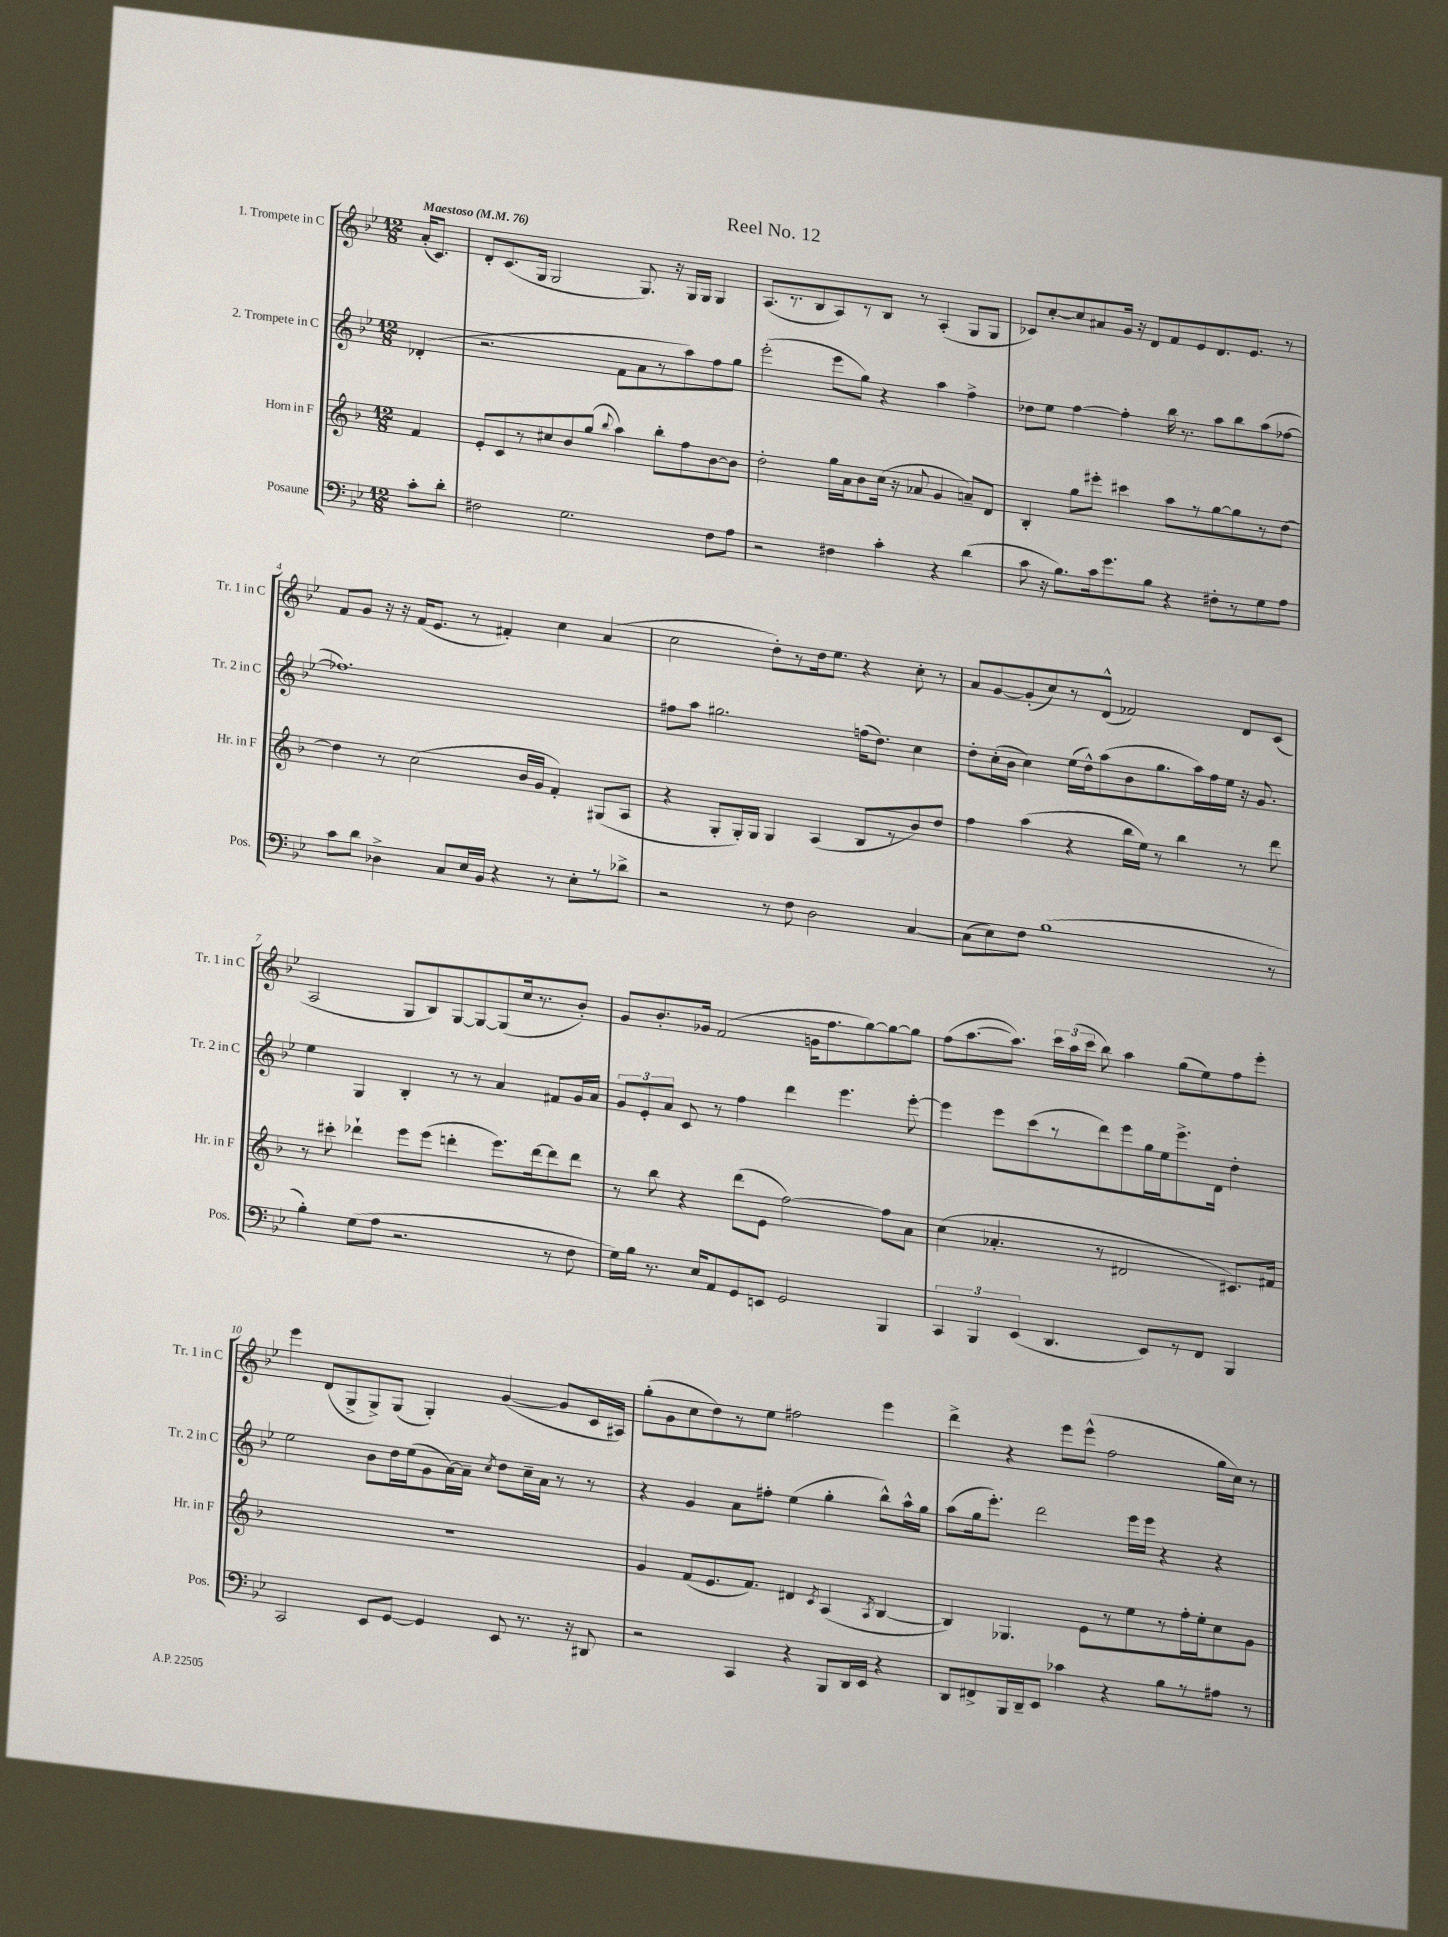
\header { title = "Reel No. 12" }
<<
\new StaffGroup <<
\new Staff = "s0" \with { instrumentName = "1. Trompete in C" shortInstrumentName = "Tr. 1 in C" } {
    \clef treble \key bes \major \numericTimeSignature \time 12/8 \partial 4 \tempo "Maestoso" 4 = 76
    \autoBeamOff a'16[-.( c'8.]) |
    d'8[-. c'8.( g16] g2 g8.) r16 g16[ g16] g4 |
    a8.[( r8. bes8 a8) r8 bes8] r8 a4-.( g8[ g8] |
    ces'8[) c''8~-. c''8 ais'8 g'16] r16 d'8[ f'8 ees'8 d'8. ees'8.] r8 |
    f'8[ g'8] r16 r16 f'16[( ees'8.] r8 fis'4-.) c''4 a'4( |
    c''2 d''8[-.) r8 d''16 ees''8.] r4 c''8-. r8 |
    a'8[ g'8~ g'8-.( c''8) r8 d'8]-^( fes'2) d'8[ c'8]( |
    a2 g8[ bes8) g8~ g8~ g8( c''16 r8. bes'8]-.) |
    g'8[ bes'8.-. ges'16] f'2( g'16[ f''8. g''8~) g''8~ g''8] |
    f''8[( a''8.~ a''8.]) \tuplet 3/2 { c'''16[ a''16( c'''16] } bes''8) a''4 g''8[( ees''8) f''8 ees'''8]-. |
    ees'''4 d'8[( g8-> g8->) g8]( g4-.) g'4~( g'8[ c'16 ais16]) |
    g''8[-.( g'8 c''8 d''8) r8 ees''8] fis''2 ees'''4 |
    d'''4-> r4 ees'''8[ ees'''8]-^( f''2 g''16[ c''16]) r8 \bar "|." |
}
\new Staff = "s1" \with { instrumentName = "2. Trompete in C" shortInstrumentName = "Tr. 2 in C" } {
    \clef treble \key bes \major \numericTimeSignature \time 12/8 \partial 4
    \autoBeamOff des'4-.( |
    r2. f'8[ a'8 r8 a''8) f''8 g''8] |
    ees'''2-.( ees'''8[ g''8]) r4 a''4 f''4-> |
    des''8[ ees''8] f''4~ f''4-. bes''16 r8. a''8[ bes''8 a''8( fes''8]~ |
    fes''1.) |
    fis''8[ a''8] gis''2. f''16[( d''8.]) c''4 |
    d''8[-. c''16-.( bes'16] c''4) ees''16[( d''16-^) a''8( bes'8 g''8. a''16) f''16 ees''16] r16 g'8. |
    ees''4 g4 bes4-. r8 r8 a'4 fis'8[ g'16 a'16] |
    \tuplet 3/2 { g'8[ ees'8-. a'8] } c'8 r8 f''4 d'''4 ees'''4. ees'''8~-. |
    ees'''4 ees'''8[ c'''8( r8 d'''8) ees'''8 g''16 ees''16 ees'''8.-> d'16] d''4-. |
    ees''2 bes'8[ d''16 ees''16( g'8 a'16~) a'16]-- \acciaccatura { c''8 } d''8[ c''16-- a'16] r8 r8 |
    r4 g'4 a'8[ fis''8]-. ees''4( g''4-. bes''8[-^) a''16-^ g''16] |
    a''8[( g''16 ees'''8.]-.) d'''2 ees'''16[ ees'''16] r4 r4 \bar "|." |
}
\new Staff = "s2" \with { instrumentName = "Horn in F" shortInstrumentName = "Hr. in F" } {
    \clef treble \key f \major \numericTimeSignature \time 12/8 \partial 4
    \autoBeamOff f'4 |
    e'8[-. c'8 r8 cis''8 bes'8 g''8]( \appoggiatura { bes''8 } a''4) bes''8[-. f''8 bes'8~ bes'8] |
    d''2-. g''16[ a'16 bes'8 c''16]( r16 aes'8 g'4 a'8[--) d'8] |
    bes4-. g''8[ eis'''8]-. cis'''4 a''8[ r8 g''8~ g''8 r8 d''8]~ |
    d''4 r8 c''2( bes'16[ g'16] f'4-.) gis8[( a8] |
    r4 g8[-. g16-.) g16] g4 a4( bes8[ r8 bes'8) d''8] |
    f''4 a''4( r4 bes''16[ e''16]) r8 bes''4 r8 d'''8 |
    r8 cis'''8-. des'''4-! e'''8[ e'''8]( d'''4-. e'''8.[) d'''16~ d'''8 d'''8] |
    r8 bes''8 r4 d'''8[( e'8] f''2~) f''8[ a'8] |
    c''4( aes'4.-. r8 dis'2 cis'8.[) fis'16] |
    R1. |
    g'4 f'8[( e'8. f'8.]) dis'4 \acciaccatura { c'8 } a4( \acciaccatura { a8 } bes4~ |
    bes4) ges4. e'8[ r8 e''8 r8 f''16-. e''16-. c''8 g'8] \bar "|." |
}
\new Staff = "s3" \with { instrumentName = "Posaune" shortInstrumentName = "Pos." } {
    \clef bass \key bes \major \numericTimeSignature \time 12/8 \partial 4
    \autoBeamOff c'8[-. d'8]-. |
    fis2 g2. fis8[ a8] |
    r2 fis4 c'4-. r4 d'4( |
    c'8 r16 bes8.[) c'16 g'8. bes8] r4 fis8[-. r8 g8 a8] |
    c'8[ d'8] des4-> c8[ ees16 bes,16] r4 r8 ees8[-. r8 des'8]-> |
    r2 r8 f8 d2 c4~ |
    c8[( ees8) f8] bes1( r8 |
    bes4-.) g8[( a8] r2. r8 f8 |
    g16[) bes16] r8. ees16[ a,8 g,8 e,8] g,2 bes,,4 |
    \tuplet 3/2 { c,4 bes,,4 ees,4( } d,4. ees,8[) r8 f,8] bes,,4 |
    c,2 ees,8[ g,8]~ g,4 ees,8 r8. r16 dis,8 |
    r2 c,4 r4 bes,,8[ d,16 ees,16] r4 |
    d,8[ fis,8-> bes,,16 d,16-- ees,8] ces'4 r4 bes8[ r8 ais8] r8 \bar "|." |
}
>>
>>
